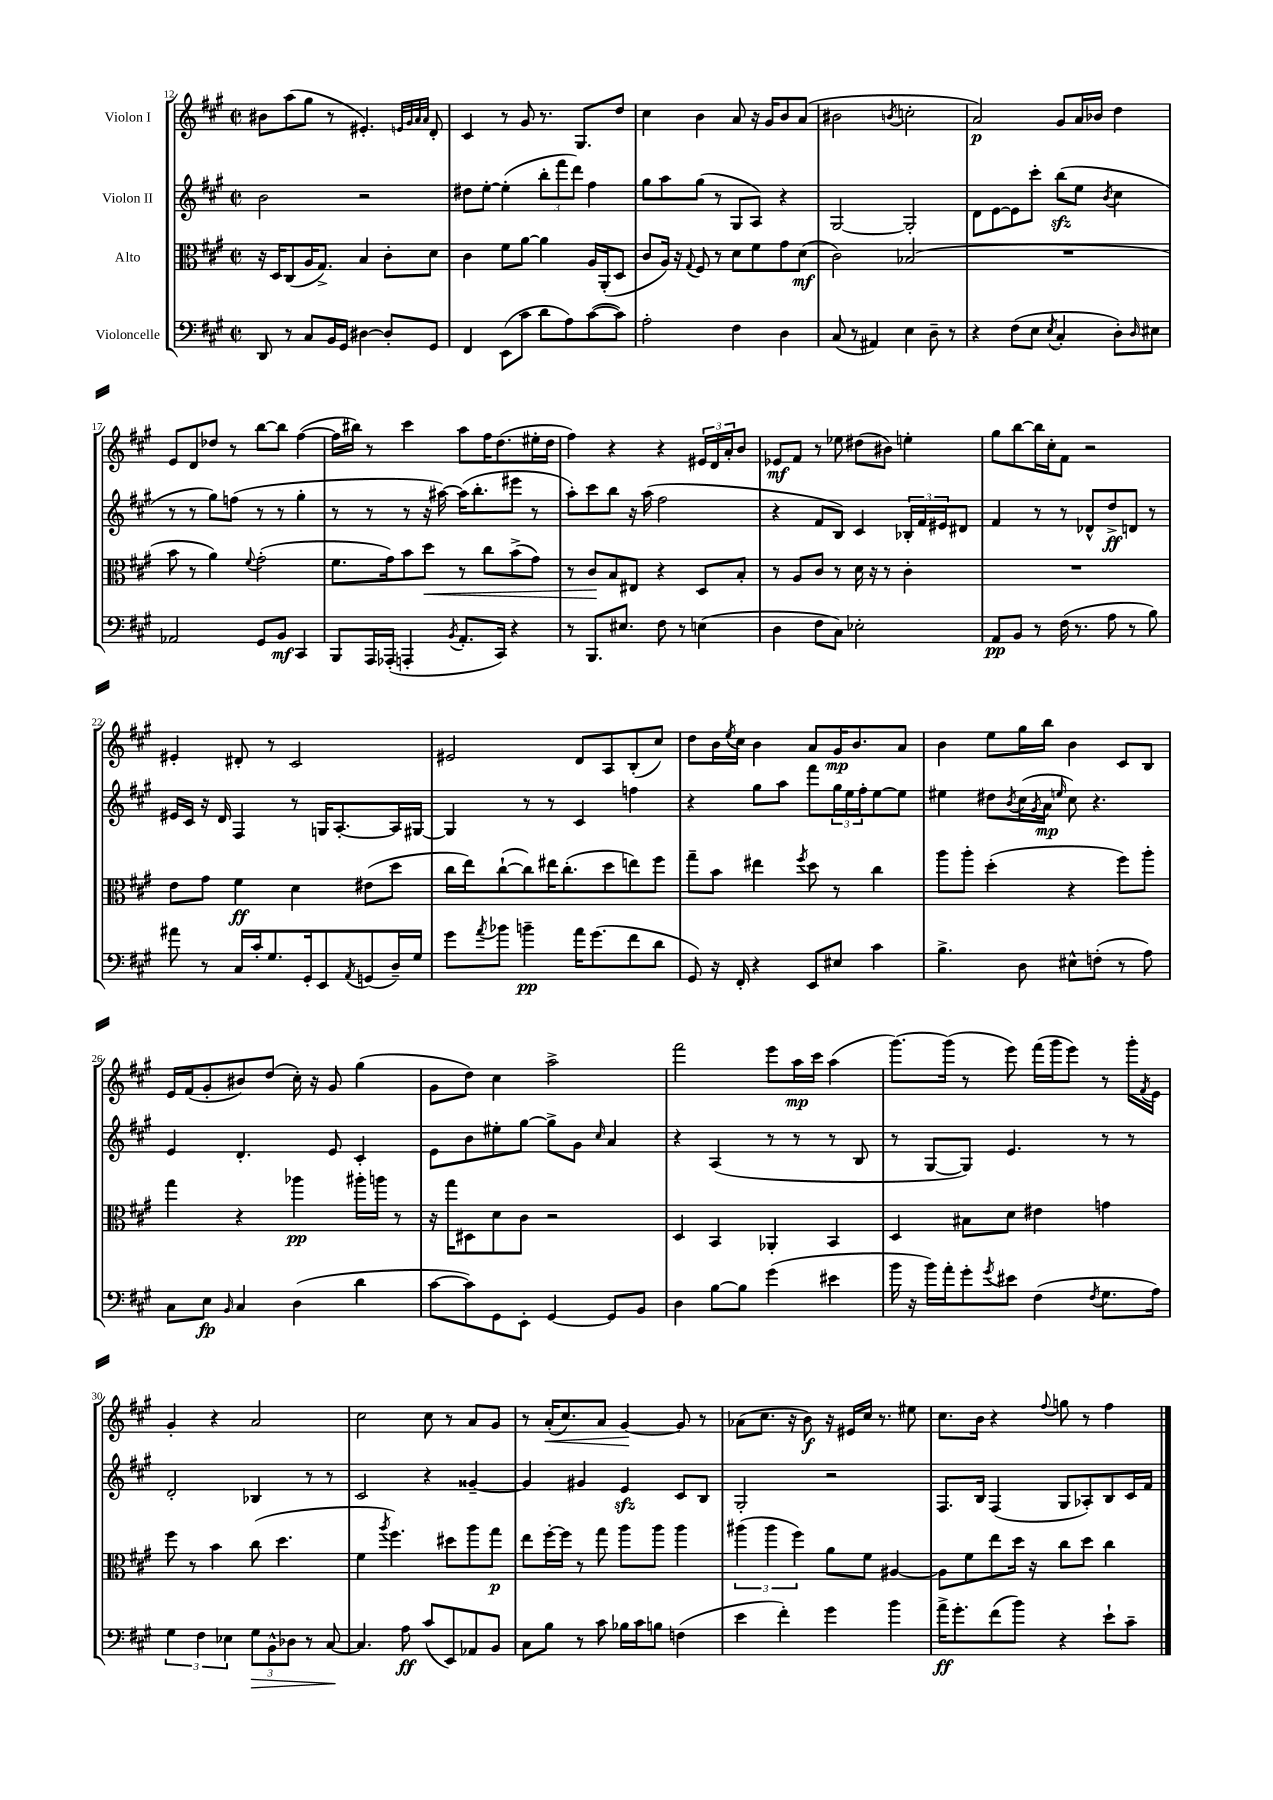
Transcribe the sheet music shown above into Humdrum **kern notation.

**kern	**kern	**kern	**kern
*staff4	*staff3	*staff2	*staff1
*clefF4	*clefC3	*clefG2	*clefG2
*k[f#c#g#]	*k[f#c#g#]	*k[f#c#g#]	*k[f#c#g#]
*M2/2	*M2/2	*M2/2	*M2/2
*met(c|)	*met(c|)	*met(c|)	*met(c|)
8DD/	16r	2b\	8b#\L
.	16D/LK	.	.
8r	(8C#/	.	(8aa\
8C#/L	16A/K	.	8gg#\J
.	8.G#^/J)	.	.
16BB/L	.	.	8r
16GG#/JJ	.	.	.
[4D#\	4B/	2r	4.e#'/)
8D#'/]L	8c#'\L	.	.
.	.	.	32qqe/LLL
.	.	.	32qqg#/
.	.	.	32qqa/
.	.	.	32qqa/JJJ
8GG#/J	8d\J	.	8d'/
=	=	=	=
4FF#/	4c#\	8dd#\L	4c#/
.	.	[8ee'\J	.
(8EE\L	8f#\L	(4ee'\]	8r
8c#\J	[8a\J	.	8g#/
8d\L	4a\]	12bb'\L	8.r
.	.	12fff#\	.
8A\)	.	.	.
.	.	12ddd\J)	.
.	.	.	8.G#/L
([8c#\	16A/LL	4ff#\	.
.	(16AA'/J	.	.
8c#\]J)	8D/J	.	8dd/J
=	=	=	=
2A'\	8c#/L	8gg#\L	4cc#\
.	16A/Jk)	8aa\	.
.	16r	.	.
.	8qqG#/	.	.
.	8F#/	(8gg#\J	4b\
.	8r	8r	.
4F#\	8d\L	8G#/L	8a/
.	8f#\	8A/J)	16r
.	.	.	16g#/LK
4D\	8g#\	4r	8b/
.	(8d\J	.	(8a/J
=	=	=	=
(8C#/	2c#\)	[2G#/	2b#\
8r	.	.	.
4AA#/)	.	.	.
.	.	.	8qb/
4E\	(2B-/	2G#'/]	2cc'\
8D~\	.	.	.
8r	.	.	.
=	=	=	=
4r	1r	8d\L	2a/)
.	.	[8e\	.
(8F#\L	.	8e\]	.
8E\J	.	8ccc#'\J	.
8qE/	.	.	.
4C#'/	.	(8bb\L	8g#/L
.	.	8ee\J	16a/L
.	.	.	16b-/JJ
.	.	8qb/	.
8D'\L)	.	4cc#\	4dd\
16qqD/	.	.	.
8E#\J	.	.	.
=	=	=	=
2AA-/	8b\	8r	8e/L
.	8r	8r	8d/
.	4a\)	8gg#\L)	8dd-/J
.	.	(8ff\J	8r
.	8qqf#/	.	.
8GG#/L	(2g#'\	8r	[8bb\L
8BB/J	.	8r	8bb\]J
4CC#/	.	4gg#'\	([4ff#\
=	=	=	=
8BBB/L	8.f#\L	8r	16ff#\]LL
.	.	.	16bb#\JJ)
16AAA/L	.	8r	8r
(16AAA-'/JJ	16g#\k)	.	.
4AAA'/	8b\	8r	4ccc#\
.	8dd\J	16r	.
.	.	[16aa#\)	.
8qBB/	.	.	.
8.AA'/L	8r	(16aa#\]LK	8aa\L
.	.	8.bb'\	.
.	8cc#\L	.	16ff#\K
16CC#/Jk)	.	.	(8.dd\
4r	(8b^\	8eee#\J	.
.	8g#\J)	8r	16ee#'\L
.	.	.	16dd\JJ
=	=	=	=
8r	8r	8aa'\L)	4ff#\)
8.BBB/L	8c#/L	8ccc#\	.
.	8B/	8bb\J	4r
8.E#/J	.	.	.
.	8E#/J	16r	.
.	.	(16aa\	.
8F#\	4r	2ff#\	4r
8r	.	.	.
(4E\	8D/L	.	24e#/LL
.	.	.	24d/
.	.	.	24a'/J
.	8B'/J	.	8b/J
=	=	=	=
4D\	8r	4r	8e-/L
.	8A/L	.	8f#/J
8F#\L	8c#/J	8f#/L	8r
8C#\J)	8r	8B/J)	8ee-\
2E-'\	16d\	4c#/	(8dd#\L
.	16r	.	.
.	8r	.	8b#\J)
.	4c#'\	24B-'/LL	4ee'\
.	.	24f#/	.
.	.	24e#/J	.
.	.	8d#/J	.
=	=	=	=
8AA/L	1r	4f#/	8gg#\L
8BB/J	.	.	[8bb\
8r	.	8r	16bb\]L
.	.	.	16cc#'\J
(16F#\	.	8r	8f#\J
8.r	.	.	.
.	.	8d-^^/L	2r
8A\	.	8dd^/	.
8r	.	8d/J	.
8B\)	.	8r	.
=	=	=	=
8a#\	8e\L	16e#/LL	4e#'/
.	.	16c#/JJ	.
8r	8g#\J	16r	.
.	.	16d/	.
16C#/LL	4f#\	4F#/	8d#'/
16c#'/J	.	.	.
8.G#/	.	.	8r
.	4d\	8r	2c#/
16GG#'/k	.	.	.
8EE/	.	16G/LK	.
.	.	[8.A'/	.
8qAA/	.	.	.
(8GG/	(8e#\L	.	.
16D~/L)	8dd\J	16A/]L	.
16G#/JJ	.	[16G#/JJ	.
=	=	=	=
8g#\L	16cc#\LL	4G#/]	2e#/
.	16ee\J)	.	.
8qa/	.	.	.
8b-\J	([8cc#`\	.	.
4b~\	8cc#\])	8r	.
.	16ee#\K	8r	.
.	(8.cc#'\	.	.
16a\LK	.	4c#/	8d/L
(8.g#\	.	.	.
.	8dd\	.	8A/
8f#\	8ee\)	4ff\	(8B'/
8d\J	8ff#\J	.	8cc#/J)
=	=	=	=
8GG#/)	8gg#~\L	4r	8dd\L
16r	8b\J	.	16b\L
.	.	.	8qee/
16FF#'/	.	.	16cc#\JJ
4r	4ee#\	8gg#\L	4b\
.	.	8aa\J	.
.	8qff#/	.	.
8EE/L	8dd\	8fff#\L	8a/L
8E#/J	8r	24gg#\L	16g#/K
.	.	24ee\	.
.	.	.	8.b/
.	.	24ff#'\J	.
4c#\	4cc#\	[8ee\	.
.	.	8ee\]J	8a/J
=	=	=	=
4.B^\	8aa\L	4ee#\	4b\
.	8aa'\J	.	.
.	(4dd'\	8dd#\L	8ee\L
.	.	8qb/	.
8D\	.	(16cc#\L	16gg#\L
.	.	8qg#/	.
.	.	16a\JJ	16bb\JJ
.	.	16qqee/	.
8E#^^\L	4r	8cc#\)	4b\
(8F'\J	.	4.r	.
8r	8ff#\L)	.	8c#/L
8A\)	8aa'\J	.	8B/J
=	=	=	=
8C#\L	4gg#\	4e/	16e/LL
.	.	.	(16f#/J
8E\J	.	.	8g#'/
16qqBB/	.	.	.
4C#/	4r	4.d'/	8b#/)
.	.	.	(8dd/J
(4D\	4aa-\	.	16cc#'\)
.	.	.	16r
.	.	8e/	8g#/
4d\	16aa#'\LL	4c#'/	(4gg#\
.	16aa\JJ	.	.
.	8r	.	.
=	=	=	=
[8c#\L	16r	8e\L	8g#\L
.	16gg#\LK	.	.
8c#\])	8D#\	8b\	8dd\J)
8GG#\	8d\	8ee#'\	4cc#\
8EE'\J	8c#\J	[8gg#\J	.
[4GG#/	2r	8gg#^\]L	2aa^\
.	.	8g#\J	.
.	.	16qqcc#/	.
8GG#/]L	.	4a/	.
8BB/J	.	.	.
=	=	=	=
4D\	4D/	4r	2fff#\
[8B\L	4BB/	(4A/	.
8B\]J	.	.	.
(4g#\	4AA-'/	8r	8eee\L
.	.	8r	16aa\L
.	.	.	16ccc#\JJ
4e#\	4BB/	8r	(4aa\
.	.	8B/	.
=	=	=	=
16b\	4D/	8r	[8.ggg#\L)
16r	.	.	.
16b\LL)	.	[8G#/L	.
16a'\J	.	.	(16ggg#\]Jk
8g#'\	8B#\L	8G#/]J)	8r
8qg#/	.	.	.
8e#\J	8d\J	4.e/	8eee\)
(4F#\	4e#\	.	(16fff#\LL
.	.	.	16ggg#\J
.	.	.	8eee\J)
8qF#/	.	.	.
8.G#\L	4g\	8r	8r
.	.	8r	16ggg#'\LL
.	.	.	8qf#/
16A\Jk)	.	.	16e\JJ
=	=	=	=
6G#\	8ff#\	2d'/	4g#'/
.	8r	.	.
6F#\	.	.	.
.	4b\	.	4r
6E-\	.	.	.
12G#\L	(8cc#\	4B-/	2a/
12BB^^\	.	.	.
.	4.dd\	.	.
12D-\J	.	.	.
8r	.	8r	.
[8C#/	.	8r	.
=	=	=	=
4.C#/]	4f#\	2c#/	2cc#\
.	8qaa/	.	.
.	4.ff#\)	.	.
8A\	.	.	.
(8c#/L	.	4r	8cc#\
8EE/)	8dd#\L	.	8r
8AA-/	8aa\	[4g##~/	8a/L
8BB/J	8gg#\J	.	8g#/J
=	=	=	=
8C#\L	8ee\L	4g##/]	8r
8B\J	[16ff#'\L	.	(16a'/LK
.	16ff#\]JJ	.	8.cc#/)
8r	8r	4g#/	.
8c#\	8gg#\	.	8a/J
16B-\LL	8aa\L	4e/	[4g#/
16c#\J	.	.	.
8B\J	8aa\J	.	.
(4F\	4aa\	8c#/L	8g#/]
.	.	8B/J	8r
=	=	=	=
4e\	(6aa#\	2G#'/	(8a-\L
.	.	.	8.cc#\J
.	6aa#\	.	.
4f#'\)	.	.	.
.	.	.	16r
.	6ff#\)	.	.
.	.	.	8b\)
4g#\	8a\L	2r	16r
.	.	.	16e#/LL
.	8f#\J	.	16cc#/JJ
.	.	.	8.r
4b\	[4A#/	.	.
.	.	.	8ee#\
=	=	=	=
16a^\LK	8A#\]L	8.F#/L	8.cc#\L
8.g#'\	.	.	.
.	8f#\	.	.
.	.	16B/Jk	16b\Jk
(8f#\	8ee\	(4F#/	4r
8b\J)	16dd\Jk	.	.
.	16r	.	.
.	.	.	8qqff#/
4r	8cc#\L	8G#/L	8gg\
.	8dd\J	8A-'/)	8r
8e`\L	4cc#\	8B/	4ff#\
8c#~\J	.	16c#/L	.
.	.	16f#/JJ	.
==	==	==	==
*-	*-	*-	*-
